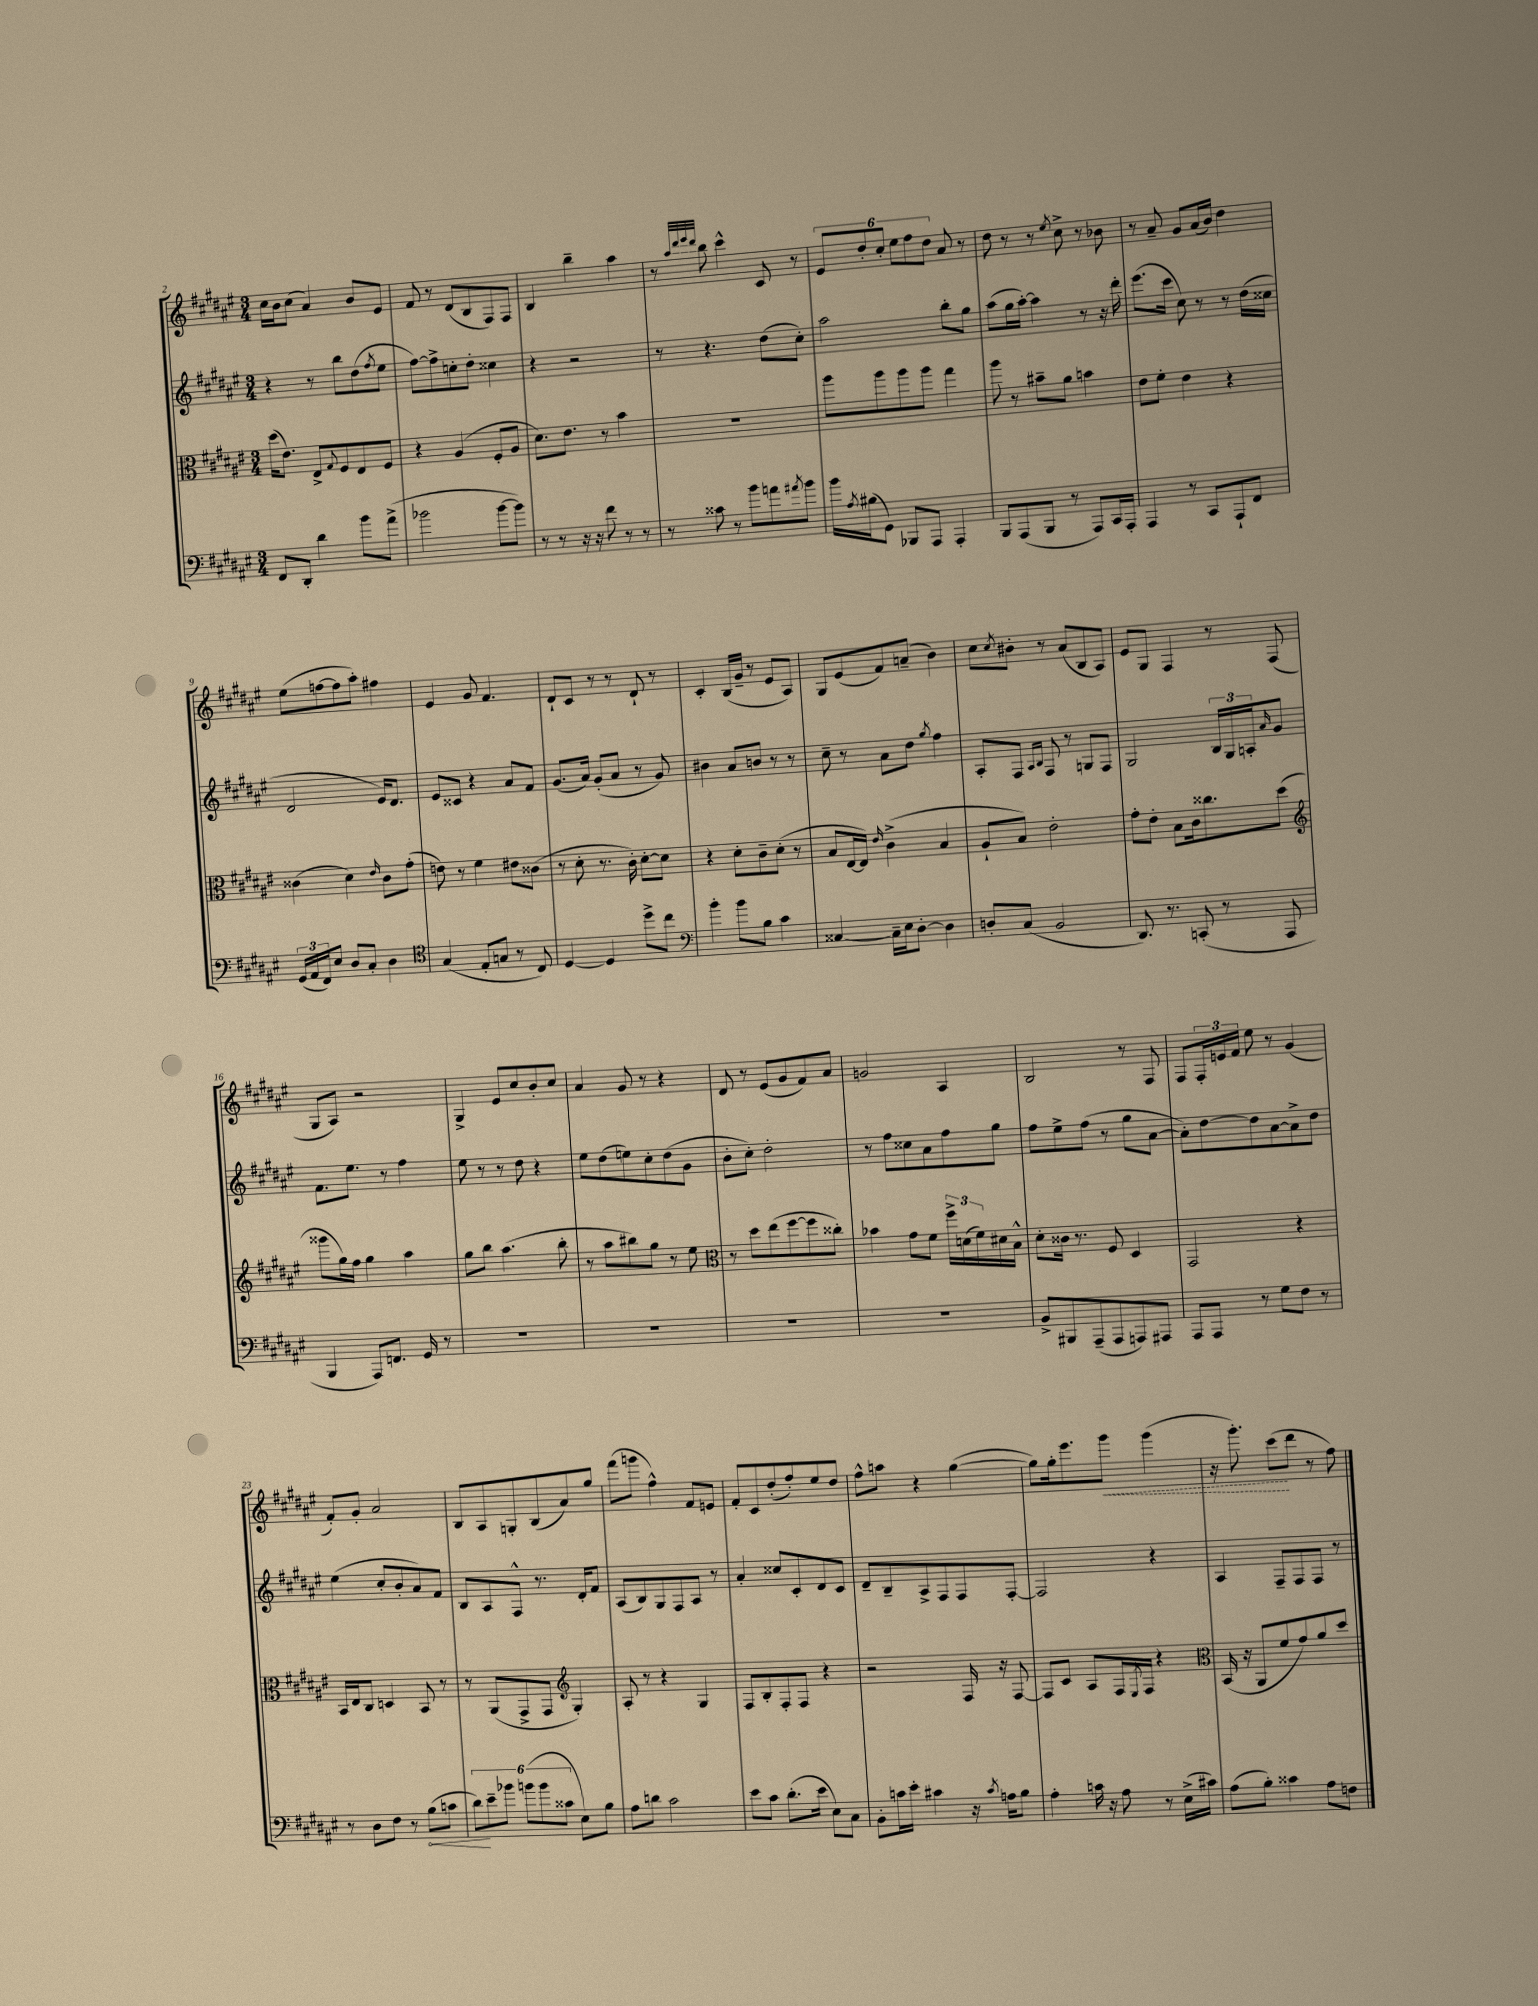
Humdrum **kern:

**kern	**kern	**kern	**kern
*staff4	*staff3	*staff2	*staff1
*clefF4	*clefC3	*clefG2	*clefG2
*k[f#c#g#d#a#e#]	*k[f#c#g#d#a#e#]	*k[f#c#g#d#a#e#]	*k[f#c#g#d#a#e#]
*M3/4	*M3/4	*M3/4	*M3/4
8FF#	(16dd#	4r	16cc#
.	8.e#)	.	16b
8DD#'	.	.	(8cc#
4d#	8E#^	8r	4a#)
.	8qqG#	.	.
.	8F#	8bb	.
8b	8E#	(8dd#	8b
.	.	8qff#	.
(8a#^	8F#	8ee#	8e#
=	=	=	=
2b-	4r	[8ff#)	8f#
.	.	8ff#^]	8r
.	(4A#	8cc'	(8d#
.	.	8dd#'	8B
[8b-	8F#'	4cc##	8F#)
8b-])	8A#	.	8F#
=	=	=	=
8r	8.d#)	4r	4B
8r	.	.	.
.	8.e#	.	.
16r	.	2r	4bb~
16r	.	.	.
8f#	8r	.	.
8r	4b	.	4aa#
8r	.	.	.
=	=	=	=
8r	2.r	8r	8r
.	.	.	32qqaa#
.	.	.	32qqddd#
.	.	.	32qqeee#
.	.	.	32qqddd#
8c##	.	4.r	8bb
8r	.	.	4ccc#^^
8b	.	.	.
8a	.	(8dd#	8c#
8qa#	.	.	.
8b	.	8cc#')	8r
=	=	=	=
16b	8aa#	2aa#	12e#
8qA#	.	.	.
(16B#	.	.	.
.	.	.	12dd#'
8GG#)	8aa#	.	.
.	.	.	12cc#'
8BBB-	8aa#	.	12ee#
.	.	.	12ff#
8AAA#	8aa#	.	.
.	.	.	12dd#
4AAA#'	4gg#	8bb'	8a#
.	.	8gg#	8r
=	=	=	=
8BBB	8aa#	(8aa#	8dd#
(8AAA#	8r	16gg#	8r
.	.	[16aa#')	.
8BBB	8b#~	4aa#]	8r
.	.	.	8qee#
8r	8a#	.	8cc#^
8AAA#)	4b	8r	8r
16CC#	.	16r	8b-
16AAA#'	.	16ddd#'	.
=	=	=	=
4AAA#	8e#	(8.eee#	8r
.	8f#'	.	8a#~
.	.	16ccc#	.
8r	4e#	8cc#)	8g#
8CC#	.	8r	(16a#
.	.	.	16b)
8AAA#`	4r	8r	4dd#
8FF#	.	(16dd#	.
.	.	16cc##	.
=	=	=	=
(24GG#	(4c##	2d#	(8ee#
24AA#	.	.	.
24FF#)	.	.	.
8E#	.	.	[8ff
8D#	4d#)	.	8ff]
8C#'	.	.	8aa#')
.	16qqe#	.	.
4D#	8c##	16e#)	4ff#
.	.	8.d#	.
.	(8g#'	.	.
=	=	=	=
*clefC4	*	*	*
(4G#	8e)	8e#	4e#
.	8r	8c##	.
8E#'	4f#	4r	8g#
8G	.	.	4.f#
8r	8e#	8a#	.
8C#)	(8c##	8f#	.
=	=	=	=
[4D#	8r	(8.g#	8d#`
.	8d#'	.	8c#
.	.	16a#)	.
4D#]	8.r	(8g#'	8r
.	.	8a#	8r
.	16c#')	.	.
8dd#^	[8d#'	8r	8d#`
8cc#	8d#]	8g#)	8r
=	=	=	=
*clefF4	*	*	*
4b'	4r	4b#	4c#'
8b	8d#'	8a#	(16B
.	.	.	16g#~
8B	8c#~	8b	8r
4c#	(8d#'	8r	8e#
.	8r	8r	8A#)
=	=	=	=
[4C##	8B	8cc#~	8G#
.	[16E#	8r	(8e#
.	16E#])	.	.
.	16qqe#	.	.
16C##~]	(4c#^	8a#	8f#)
16E#	.	.	.
[8D#'	.	8dd#	(8a~
.	.	8qgg#	.
4D#]	4B	4ff#	4b)
=	=	=	=
8D'	8A#`	8A#'	8cc#
.	.	.	8qcc#
(8C#	8B)	8F#	8b#'
.	.	16qqA#	.
.	.	16qqB	.
2BB	2e#'	8F#	8r
.	.	8r	(8a#
.	.	8G	8B
.	.	8F#	8A#)
=	=	=	=
8.DD#)	8g#'	2G#	8e#
.	8e#'	.	8G#
8.r	.	.	.
.	8B	.	4F#
(8CC'	16c#	.	.
.	8.cc##	.	.
8r	.	24B	8r
.	.	24G#	.
.	.	24A'	.
.	.	16qqa#	.
8AAA#	(8dd#	8g#	(8F#
=	=	=	=
*	*clefG2	*	*
4BBB	8ggg##	8.f#	8G#
.	16gg#)	.	8A#)
.	16ff#	8.ee#	.
8AAA#)	4gg#	.	2r
8.FF	.	8r	.
.	4aa#	4ff#	.
16GG#	.	.	.
8r	.	.	.
=	=	=	=
2.r	8gg#	8ee#	4G#^
.	8bb	8r	.
.	(4.aa#	8r	8e#
.	.	8dd#	8cc#
.	.	4r	8b'
.	8bb'	.	8cc#
=	=	=	=
2.r	8r	8ee#	4a#
.	8aa#	(8dd#	.
.	8bb#)	8ee)	8g#
.	8gg#	8cc#'	8r
.	8r	(8dd#	4r
.	8ee#	8g#	.
=	=	=	=
*	*clefC3	*	*
2.r	8r	8b'	8d#
.	8dd#	8cc#')	8r
.	(8ee#	2dd#'	(8e#
.	[8ff#	.	8g#
.	8ff#]	.	8f#)
.	8cc##')	.	8a#
=	=	=	=
2.r	4b-	8r	2g
.	.	8ff#	.
.	8g#	8cc##	.
.	8f#	8a#	.
.	24ff#^	8ff#	4A#
.	(24d	.	.
.	24f#)	.	.
.	16d#	8gg#	.
.	16B^^	.	.
=	=	=	=
8BB^	8d#'	8ff#	2B
8BBB#	16c##	8ee#^	.
.	8.r	.	.
(8AAA#~	.	(8ff#	.
8AAA#	8F#	8r	.
8AAA)	4D#	8gg#	8r
8AAA#	.	[8a#	8F#
=	=	=	=
8AAA#	2GG#	8a#'])	8F#
8AAA#	.	[8dd#	24F#'
.	.	.	24e
.	.	.	24f#
8r	.	8dd#]	8ee#
8G#	.	[8a#	8r
8F#	4r	8a#^]	(4g#
8r	.	8dd#	.
=	=	=	=
8r	16BB	(4ee#	8f#')
.	16E#	.	.
8D#	8C#	.	8g#'
8F#	4D	8cc#'	2a#
8r	.	8b'	.
(8B	8BB	8a#)	.
8c	8r	8f#	.
=	=	=	=
12d#)	8r	8B	8B
12e#~	.	.	.
.	(8AA#	8A#	8A#
12b-	.	.	.
(12b	8GG#^	8F#^^	8G'
12b	.	.	.
.	8GG#	8.r	(8B
12c##	.	.	.
*	*clefG2	*	*
8E#)	4G#')	.	8a#)
.	.	16d#'	.
8B	.	8f#	8gg#
=	=	=	=
8A#	8A#'	(8A#	(8fff#
8d	8r	8B)	8ggg
2c#	4r	8G#	4ff#^^)
.	.	8F#	.
.	4G#	8A#	8f#
.	.	8r	8e
=	=	=	=
8e#	8F#	4a#'	8f#'
8c#	8B'	.	8c#
(8.d#'	8F#'	8cc##	(8dd#'
.	8F#	8c#'	8ff#')
16e#	.	.	.
8E#)	4r	8d#	8ee#
8C#	.	8c#	8dd#
=	=	=	=
8BB'	2r	8d#~	8ff#^^
16c	.	8B~	8aa
16e#'	.	.	.
4c#	.	8A#^	4r
.	.	8F#	.
16r	16F#	8F#	([4gg#
8qc#	.	.	.
16A	16r	.	.
8B	[8F#	[8F#'	.
=	=	=	=
4A#'	8F#]	2F#]	8gg#])
.	8c#	.	16gg#'
.	.	.	8.eee#
16c	8A#	.	.
16r	.	.	.
8A#	16F#	.	8ggg#
.	8qE#	.	.
.	16F#	.	.
8r	4r	4r	(4ggg#
(16E#^	.	.	.
16c#)	.	.	.
=	=	=	=
*	*clefC3	*	*
(8A#	(16BB	4A#	16r
.	16r	.	8.ggg#')
8B')	8AA#	.	.
4c##	8f#	8F#~	(8ccc#
.	8g#)	8F#	8ddd#
8A#	8a#	8F#	8r
8F	8dd#	8r	8ff#)
==	==	==	==
*-	*-	*-	*-
